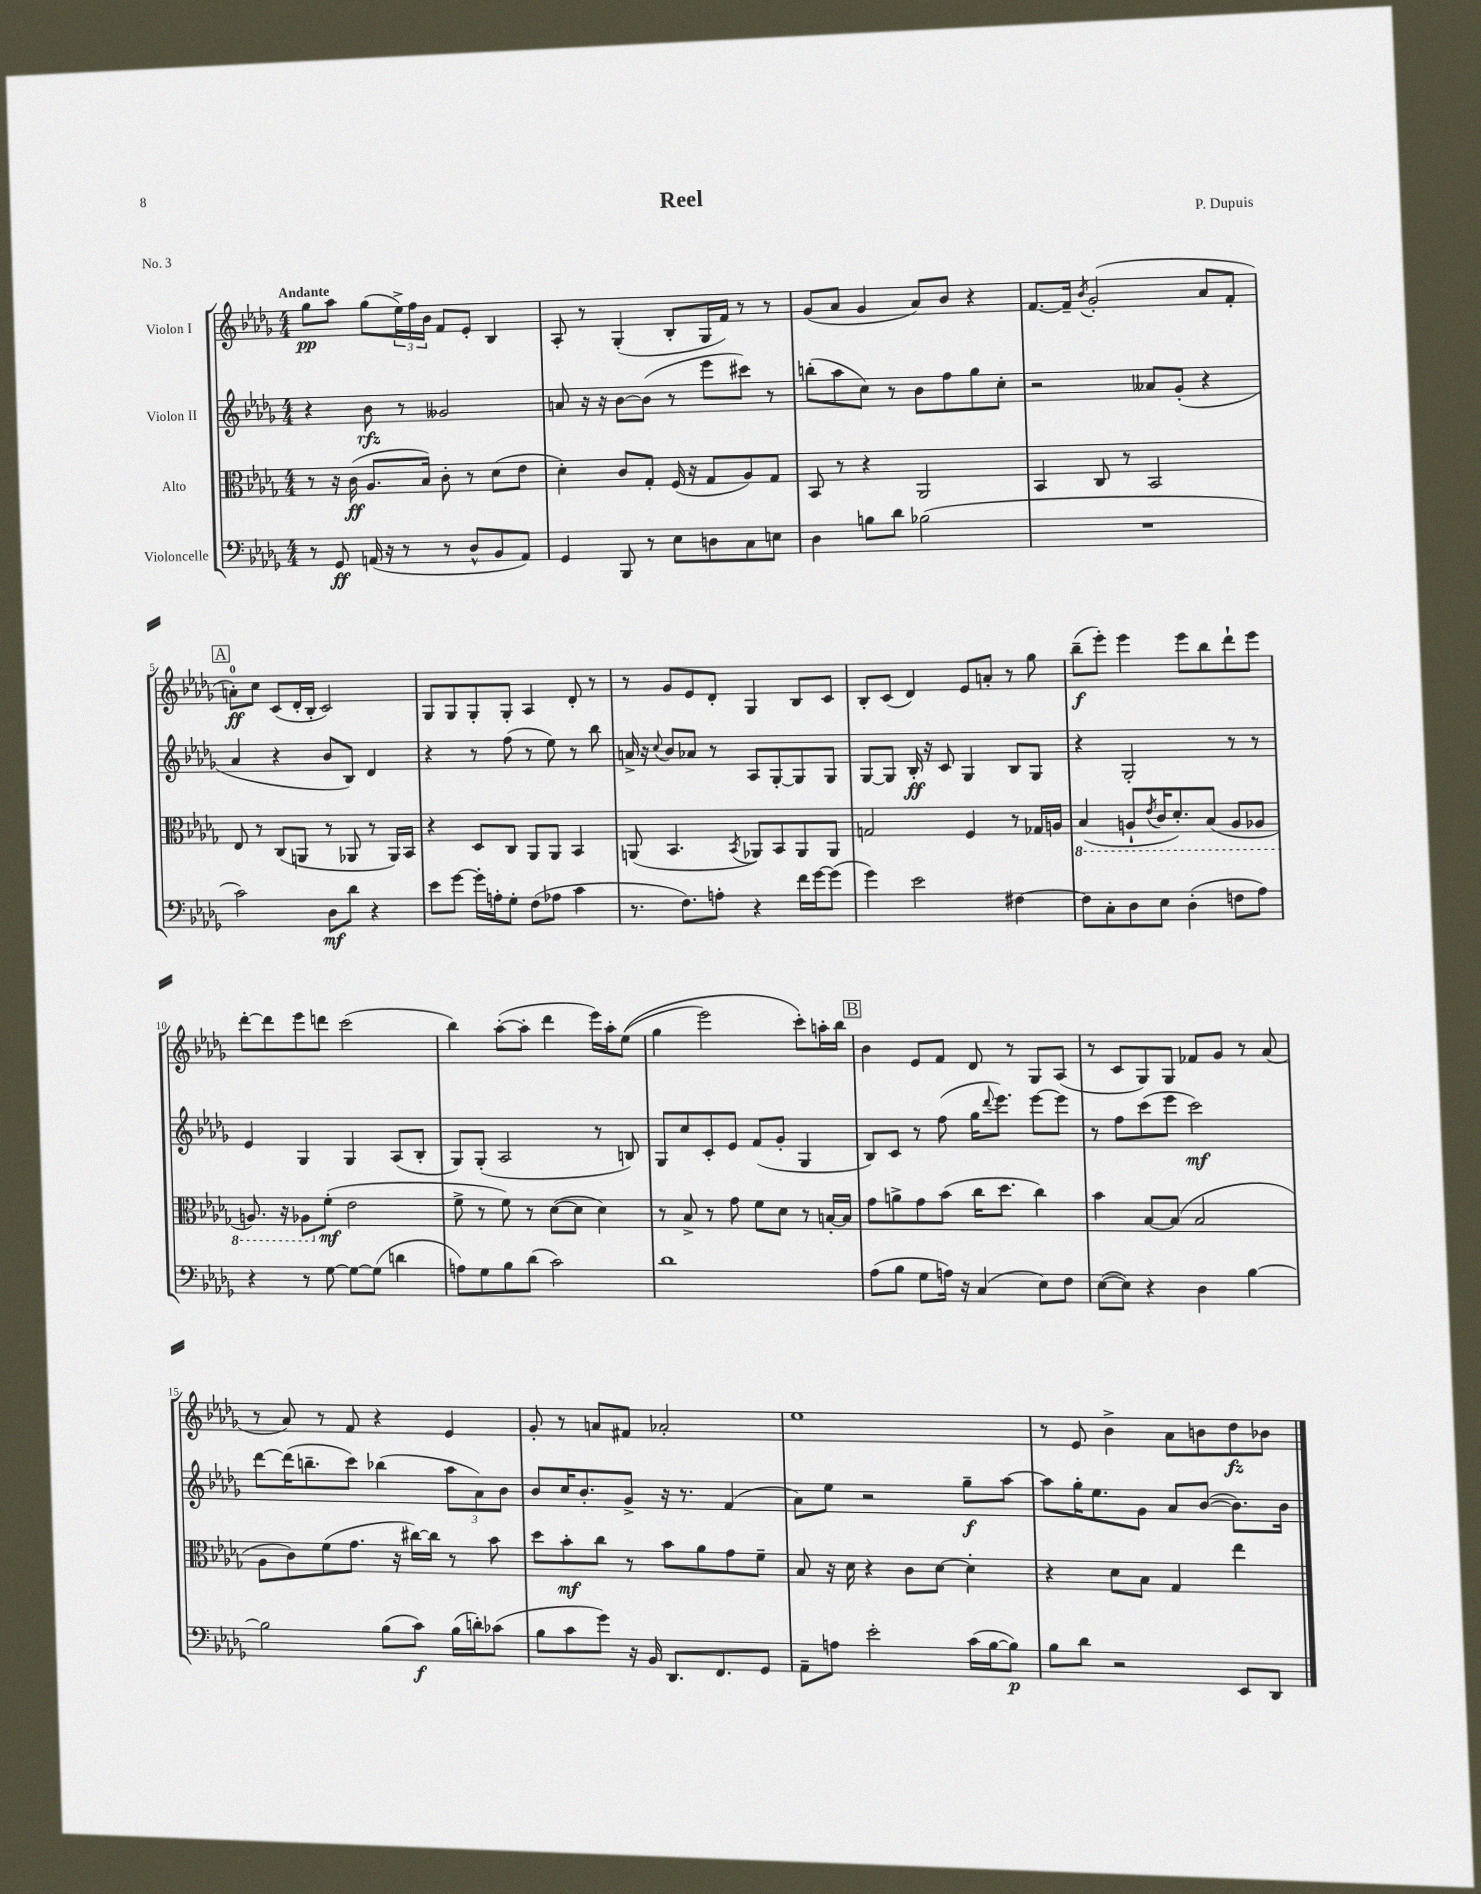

**kern	**kern	**kern	**kern
*staff4	*staff3	*staff2	*staff1
*clefF4	*clefC3	*clefG2	*clefG2
*k[b-e-a-d-g-]	*k[b-e-a-d-g-]	*k[b-e-a-d-g-]	*k[b-e-a-d-g-]
*M4/4	*M4/4	*M4/4	*M4/4
8r	8r	4r	8gg-
8GG-	16r	.	8aa-
.	(16c	.	.
(16AA	8.A-	8b-	(8gg-
16r	.	.	.
8r	.	8r	24ee-^)
.	.	.	24ff
.	16B-)	.	.
.	.	.	24b-
8r	8c'	2g--	8f
8D-^^	8r	.	8e-'
8BB-	(8d-	.	4B-
8AA)	8e-	.	.
=	=	=	=
4GG-	4d-')	8a	8A-'
.	.	16r	8r
.	.	16r	.
8BBB-	8c	[8b-	(4G-'
8r	8G-'	(8b-]	.
8E-	(16F	8r	8B-'
.	16r	.	.
8D	8G-	8eee-	16G-
.	.	.	16f)
8C	8A-)	8ccc#)	8r
8E	8G-	8r	8r
=	=	=	=
4D-	8BB-	(8bb'	(8g-
.	8r	8aa-	8a-
8B	4r	8cc)	4g-
8d-	.	8r	.
(2B-	2AA-	8b-	8a-)
.	.	8ff	8b-
.	.	8gg-	4r
.	.	8cc'	.
=	=	=	=
1r	4BB-	2r	[8.f
.	.	.	16f~]
.	.	.	8qb-
.	8C	.	(2g-'
.	8r	.	.
.	2BB-	8a--	.
.	.	(8g-'	.
.	.	4r	8a-
.	.	.	8f'
=	=	=	=
2c)	8E-	4a-	8a')
.	8r	.	8cc
.	(8C	4r	(8c
.	8AA	.	16d-'
.	.	.	16B-'
8D-	8r	8b-	2c)
8d-	8AA-	8B-)	.
4r	8r	4d-	.
.	16AA-)	.	.
.	16BB-	.	.
=	=	=	=
8e-	4r	4r	8G-
[8g-	.	.	8G-
16g-']	8D-	8r	8G-'
16A'	.	.	.
8G-'	8C	(8ff	8G-'
(8F	8AA-	8r	4A-
8A-	8AA-	8ee-)	.
4c	4BB-	8r	8d-'
.	.	8bb-	8r
=	=	=	=
8.r	(8AA	16a^	8r
.	.	16r	.
.	.	8qqcc	.
.	4.BB-	8b-	8g-
8.F)	.	.	.
.	.	8a-	8e-
8A'	.	8r	8d-'
.	8qBB-	.	.
4r	8AA-)	8A-	4G-
.	8BB-	[8G-'	.
16f	8AA-	8G-]	8B-
[16g-	.	.	.
(8g-]	8AA-	8G-	8c
=	=	=	=
4g-)	2G	[8G-	8B-'
.	.	8G-]	(8c
2e-	.	16B-'	4d-)
.	.	16r	.
.	.	8c	.
.	4F	4G-	8e-
.	.	.	8a'
[4F#	8r	8B-	8r
.	16G-	8G-	8gg-
.	16A	.	.
=	=	=	=
8F#]	(4BB-	4r	(8bb-~
8C'	.	.	8eee-')
8D-	8AA`	2G-'	4eee-
.	8qE-	.	.
8E-	16C	.	.
.	8.D-')	.	.
(4D-'	.	.	8eee-
.	(8BB-	.	8bb-
8F	8AA	8r	8ddd-`
8A-)	8AA-	8r	8eee-
=	=	=	=
4r	8.AA)	4e-	[8ddd-'
.	.	.	8ddd-]
.	16r	.	.
8r	8AA-	4G-	8eee-
[8G-	(8f'	.	8ddd
8G-_	2e-	4G-	(2ccc
(8G-]	.	.	.
4d	.	(8A-	.
.	.	8B-'	.
=	=	=	=
8A)	8f^	8G-)	4bb-)
8G-	8r	(8G-'	.
8B-	8f)	2A-	([8aa-'
(8d-	8r	.	8aa-']
2c)	([8d-	.	4ddd-
.	8d-]	.	.
.	4d-)	8r	16eee-)
.	.	.	16aa-'
.	.	8B)	&((8ee-
=	=	=	=
1d-	8r	8G-	4gg-
.	8B-^	8cc	.
.	8r	8c'	2eee-)
.	8g-	8e-	.
.	8f	(8f	.
.	8d-	8g-'	.
.	8r	4G-	8ccc'&)
.	[16B'	.	16aa'
.	16B]	.	16bb-
=	=	=	=
(8A-	8g-	8B-)	4b-
8B-	8a^	8c	.
8G-	8g-	8r	8e-
16A)	(8b-	(8ff	8f
16r	.	.	.
(4C	16cc	16gg-	8d-
.	.	8qqddd-	.
.	8.dd-	8.eee-)	.
.	.	.	8r
8E-)	4cc)	[8eee-	8G-
8F	.	8eee-]	(8A-
=	=	=	=
([8E-	4b-	8r	8r
8E-])	.	8ff	8c
4r	[8B-	(8ccc	8G-)
.	(8B-]	8eee-	8G-
4D-	2B-	2ccc)	8f-
.	.	.	8g-
[4B-	.	.	8r
.	.	.	(8a-
=	=	=	=
2B-]	8A-	[8ddd-	8r
.	8c)	(16ddd-]	8a-)
.	.	8.bb~	.
.	(8f	.	8r
.	8.g-	8ccc)	8f
(8B-	.	(4bb-	4r
.	16r	.	.
8c)	[16cc#)	.	.
.	16cc#]	.	.
(16B-	8r	12aa-	4e-
16d')	.	.	.
.	.	12a-)	.
(8c-	8b-	.	.
.	.	12b-	.
=	=	=	=
8B-	8dd-	8b-	8g-'
8c	8b-'	16cc	8r
.	.	8.b-'	.
8g-)	8cc	.	8a
16r	8r	8g-^	8f#
16BB-	.	.	.
8.DD-	8b-	16r	2a-'
.	.	8.r	.
.	8a-	.	.
8.FF	.	.	.
.	8g-	(4f	.
8GG-	8f~	.	.
=	=	=	=
8AA-~	8B-	8a-)	1ee-
8A	16r	8ee-	.
.	16d-	.	.
2e-'	4r	2r	.
.	8c	.	.
.	[8d-	.	.
(16c	4d-']	8gg-~	.
[16B-	.	.	.
8B-])	.	[8aa-	.
=	=	=	=
8B-	4r	8aa-]	8r
8d-	.	16gg-'	8e-
.	.	8.ee-	.
2r	8d-	.	4b-^
.	8B-	8g-	.
.	4G-	8a-	8a-
.	.	([8b-	8b
8EE-	4ee-	8.b-])	8dd-
8DD-	.	.	8b-
.	.	16b-	.
==	==	==	==
*-	*-	*-	*-
